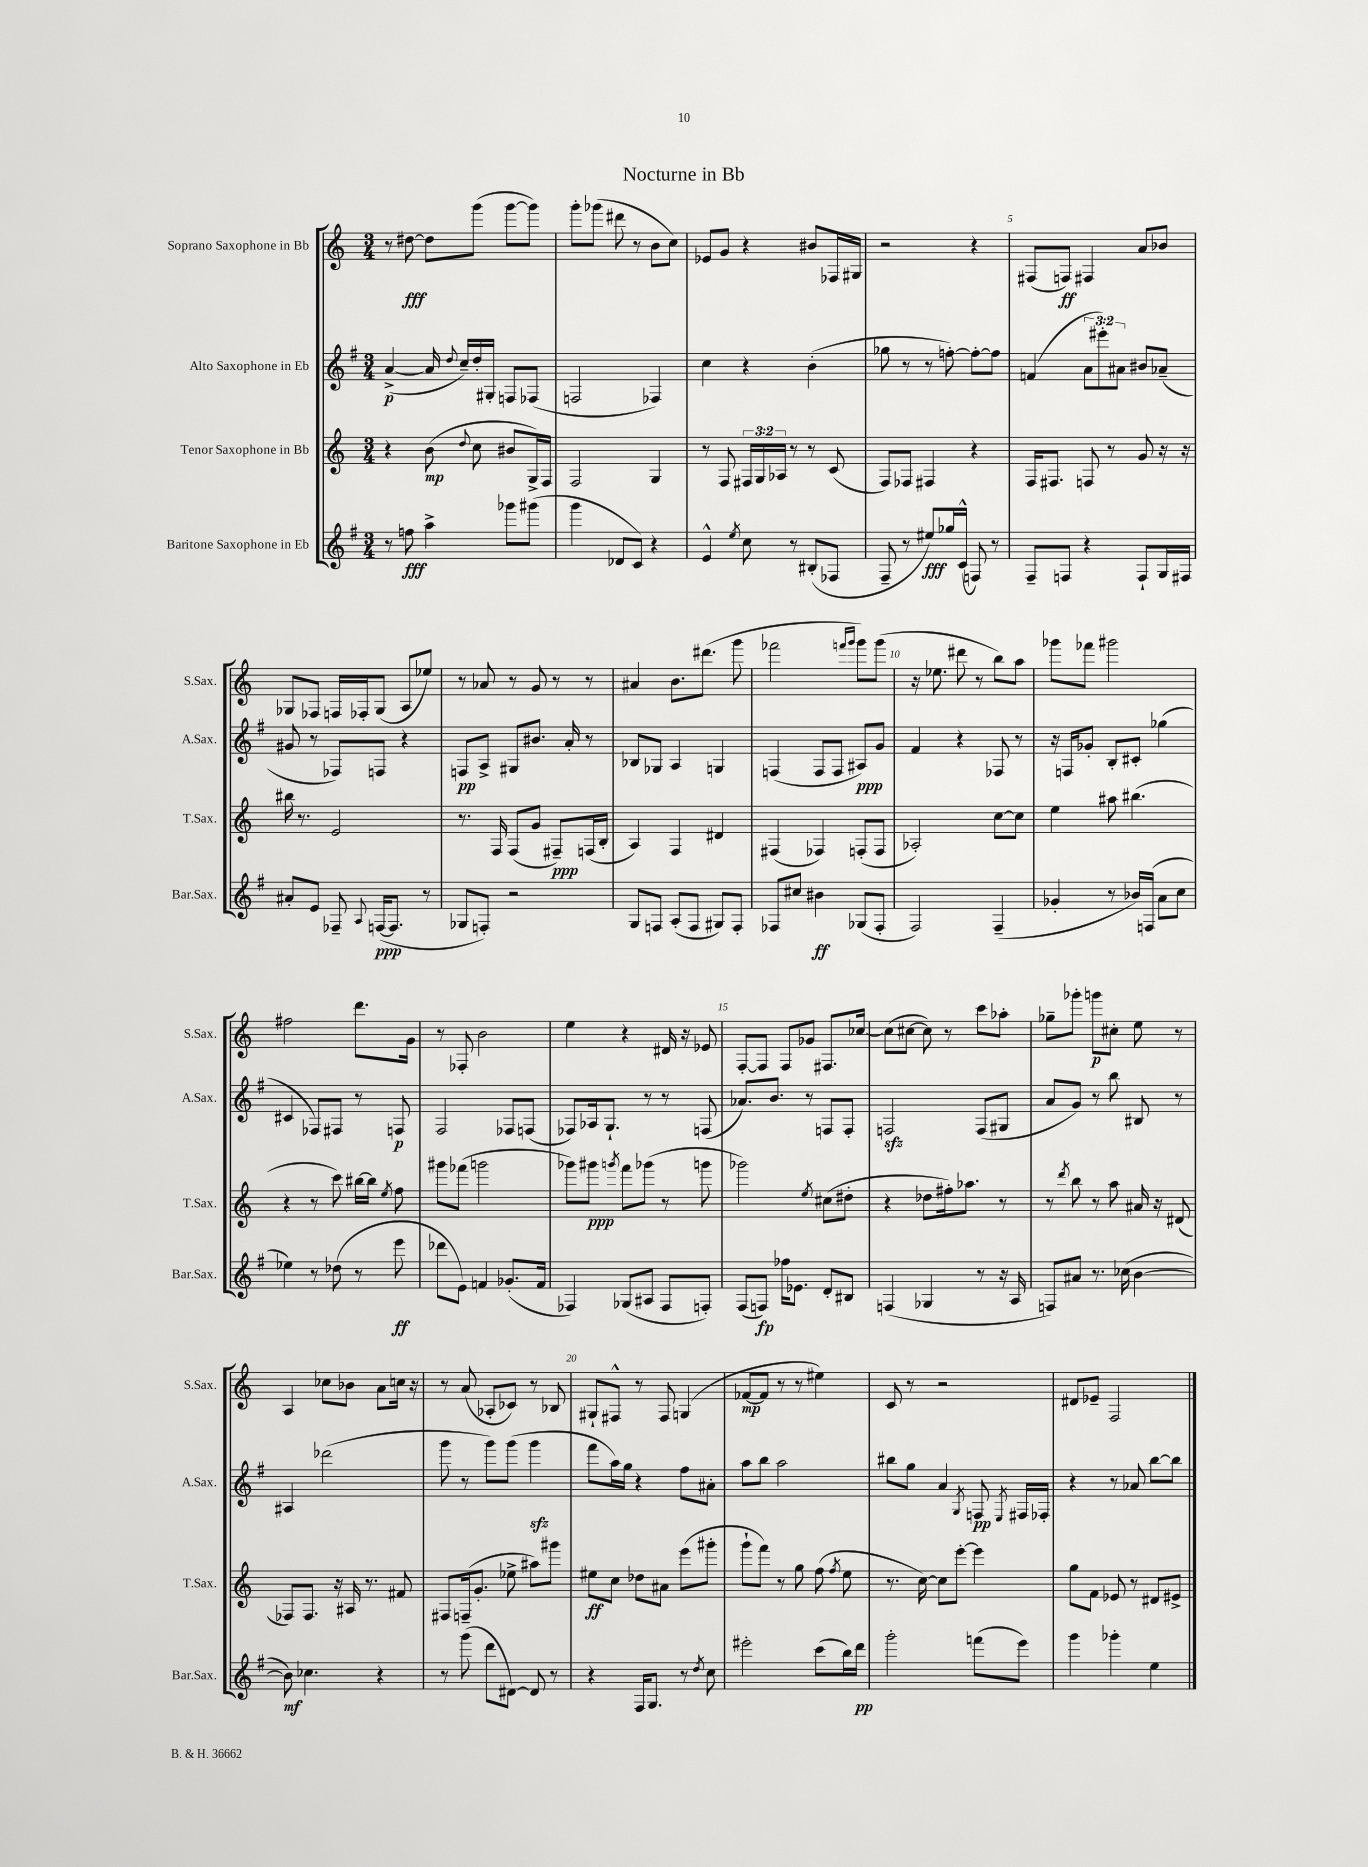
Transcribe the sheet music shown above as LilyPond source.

\header { title = "Nocturne in Bb" }
<<
\new StaffGroup <<
\new Staff = "s0" \with { instrumentName = "Soprano Saxophone in Bb" shortInstrumentName = "S.Sax." } {
    \clef treble \key c \major \numericTimeSignature \time 3/4
    \autoBeamOff r8 dis''8~\fff dis''8[ g'''8]( g'''8[~ g'''8]) |
    g'''8[-. ges'''8]( dis'''8 r8 b'8[ c''8]) |
    ees'8[ g'8] r4 bis'8[ fes16 gis16] |
    r2 r4 |
    fis8[( f8]\ff) fis4 a'8[ bes'8] |
    ges8[ fes8] f16[ fes16-. ges8]( a8[ ees''8]) |
    r8 aes'8 r8 g'8 r8 r8 |
    ais'4 b'8.[ dis'''8.]( g'''8 |
    fes'''2 \grace { f'''16[ g'''16] } g'''8[) g'''8]( |
    r16 ees''8. dis'''8 r8 b''8[) a''8] |
    ges'''8[ fes'''8] gis'''2 |
    fis''2 d'''8.[ g'16] |
    r8 fes8-. b'2 |
    e''4 r4 dis'16 r16 ees'8 |
    f8[~-. f8] f8[ ges'8] fis8.[ ces''16]~ |
    ces''8[( cis''8]~ cis''8) r8 c'''8[ aes''8]-. |
    ges''8[-- ges'''8]-. g'''8[\p cis''8]-. e''8 r8 |
    a4 ces''8[ bes'8] a'8[ c''16] r16 |
    r8 a'8( aes8[-. ces'8]) r8 bes8 |
    gis8[-! fis8]-^ r8 fis8 g4( |
    fes'8[~\mp fes'8] r8 r8 eis''4) |
    c'8 r8 r2 |
    dis'8[ ees'8]-- f2 \bar "|." |
}
\new Staff = "s1" \with { instrumentName = "Alto Saxophone in Eb" shortInstrumentName = "A.Sax." } {
    \clef treble \key g \major \numericTimeSignature \time 3/4 \override Staff.TupletNumber.text = #tuplet-number::calc-fraction-text
    \autoBeamOff a'4~->\p( a'16 \appoggiatura { d''8 } c''16[--) d''16-. gis16]-. f8[ fes8]( |
    f2 fes4) |
    c''4 r4 b'4-.( |
    ges''8 r8 r8 f''8~-.) f''8[~-. f''8] |
    f'4( \tuplet 3/2 { a'8[ eis'''8-.) ais'8] } bis'8[ aes'8]--( |
    gis'8 r8 fes8[) f8] r4 |
    f8[\pp a8]-> gis8[ bis'8.] a'16-. r8 |
    bes8[ ges8] a4 g4 |
    f4( f8[ f8] ais8[\ppp) g'8] |
    fis'4 r4 fes8 r8 |
    r16 f16[ ges'8]-. b8[-. cis'8]-. ges''4( |
    cis'4 fes8[) fis8] r8 f8\p |
    fis2 fes8[ f8]( |
    fes8[) aes16 g8.]-! r8 r8 f8( |
    aes'8.[) b'8.] r8 f8[ f8]-. |
    f2\sfz f8[( gis8] |
    a'8[ g'8]) r8 b''8 bis8 r8 |
    ais4 des'''2( |
    g'''8 r8 g'''8[) g'''8]( g'''4\sfz |
    fis'''8[ a''16) g''16] r4 fis''8[ ais'8]-. |
    a''8[ b''8] a''2 |
    bis''8[ g''8] a'4 \acciaccatura { g8 } f8\pp \acciaccatura { e8 } fis16[ fes16]-. |
    r4 r8 aes'8 b''8[~ b''8] \bar "|." |
}
\new Staff = "s2" \with { instrumentName = "Tenor Saxophone in Bb" shortInstrumentName = "T.Sax." } {
    \clef treble \key c \major \numericTimeSignature \time 3/4 \override Staff.TupletNumber.text = #tuplet-number::calc-fraction-text
    \autoBeamOff r4 b'8\mp( \appoggiatura { d''8 } c''8 bis'8[ g16->) f16] |
    f2 g4 |
    r8 f8 \tuplet 3/2 { fis16[ g16 aes16] } r8 r8 c'8( |
    f8[) fes8] fis4 r4 |
    f16[ fis8.] f8 r8 g'8 r16 r16 |
    bis''16 r8. e'2 |
    r8. f16 f8[( g'8] fis8[--\ppp) f16( b16]-. |
    a4) f4 dis'4 |
    fis4( fes4) f8[-.( f8] |
    aes2-.) c''8[~ c''8] |
    e''4 ais''8 bis''4.( |
    r4 r8 c'''8) bis''16[~ bis''16] \acciaccatura { e''8 } f''8 |
    gis'''8[ fes'''8]( g'''2 |
    ges'''8[) gis'''8]\ppp \acciaccatura { g'''8 } f'''8[ ges'''8]( r8 g'''8 |
    ges'''2) \acciaccatura { e''8 } cis''8[( dis''8]-. |
    r4 des''8[ fis''16-.) aes''8.] r8 |
    r8 \acciaccatura { d'''8 } b''8 r8 a''8 ais'16 r16 dis'8( |
    fes8[) fes8.] r16 ais16 r8. fis'8 |
    fis8[ f16--( g'8.]-. ees''8-> ais''8[) gis'''8] |
    eis''8[\ff c''8] des''8[ ais'8] e'''8[( gis'''8]-. |
    g'''8[-! f'''8]) r8 g''8 f''8( \acciaccatura { f''8 } e''8 |
    r8. c''16~) c''8[ e'''8]~-. e'''4 |
    g''8[ f'8] ees'8 r8 dis'8[ eis'8]-> \bar "|." |
}
\new Staff = "s3" \with { instrumentName = "Baritone Saxophone in Eb" shortInstrumentName = "Bar.Sax." } {
    \clef treble \key g \major \numericTimeSignature \time 3/4
    \autoBeamOff r8 f''8\fff a''4-> ges'''8[ gis'''8]( |
    g'''4 des'8[ c'8]) r4 |
    e'4-^ \acciaccatura { e''8 } c''8 r8 bis8[-.( fes8] |
    fis8-- r8 eis''8[\fff) ges''16 c'16]-^( f8) r8 |
    fis8[-- f8] r4 f8[-! g16 fis16] |
    ais'8[-. e'8] fes8-- \appoggiatura { a8 } f16[~\ppp( f8.] r8 |
    ges8[ f8]-.) r2 |
    g8[ f8] a8[-.( f8] gis8[) f8]-. |
    fes8[ cis''8] bis'4\ff ges8[( fes8]-. |
    fis2) fis4--( |
    ges'4-. r8 bes'16[) f16]( a'8[ c''8] |
    ees''4) r8 des''8( r8 e'''8\ff |
    des'''8[ e'8]) f'4 ges'8.[-.( f'16] |
    fes4) ges8[( ais8] fes8[ f8]-.) |
    fis8[( f8]\fp) fes''16[ ees'8.] d'8[-. bis8] |
    f4( ges4 r8 r16 a16 |
    f8[) ais'8] r8. ces''16( b'4~ |
    b'8\mf) ces''4. r4 |
    r8 g'''8( d'''8[ dis'8]~) dis'8 r8 |
    r4 fis16[ g8.] r8 \acciaccatura { d''8 } c''8 |
    eis'''2-. c'''8[( b''16) d'''16]\pp |
    g'''2-. f'''8[( e'''8]) |
    g'''4 ges'''4-. e''4 \bar "|." |
}
>>
>>
\layout { \context { \Score \override BarNumber.break-visibility = ##(#f #t #t) barNumberVisibility = #(every-nth-bar-number-visible 5) } }
